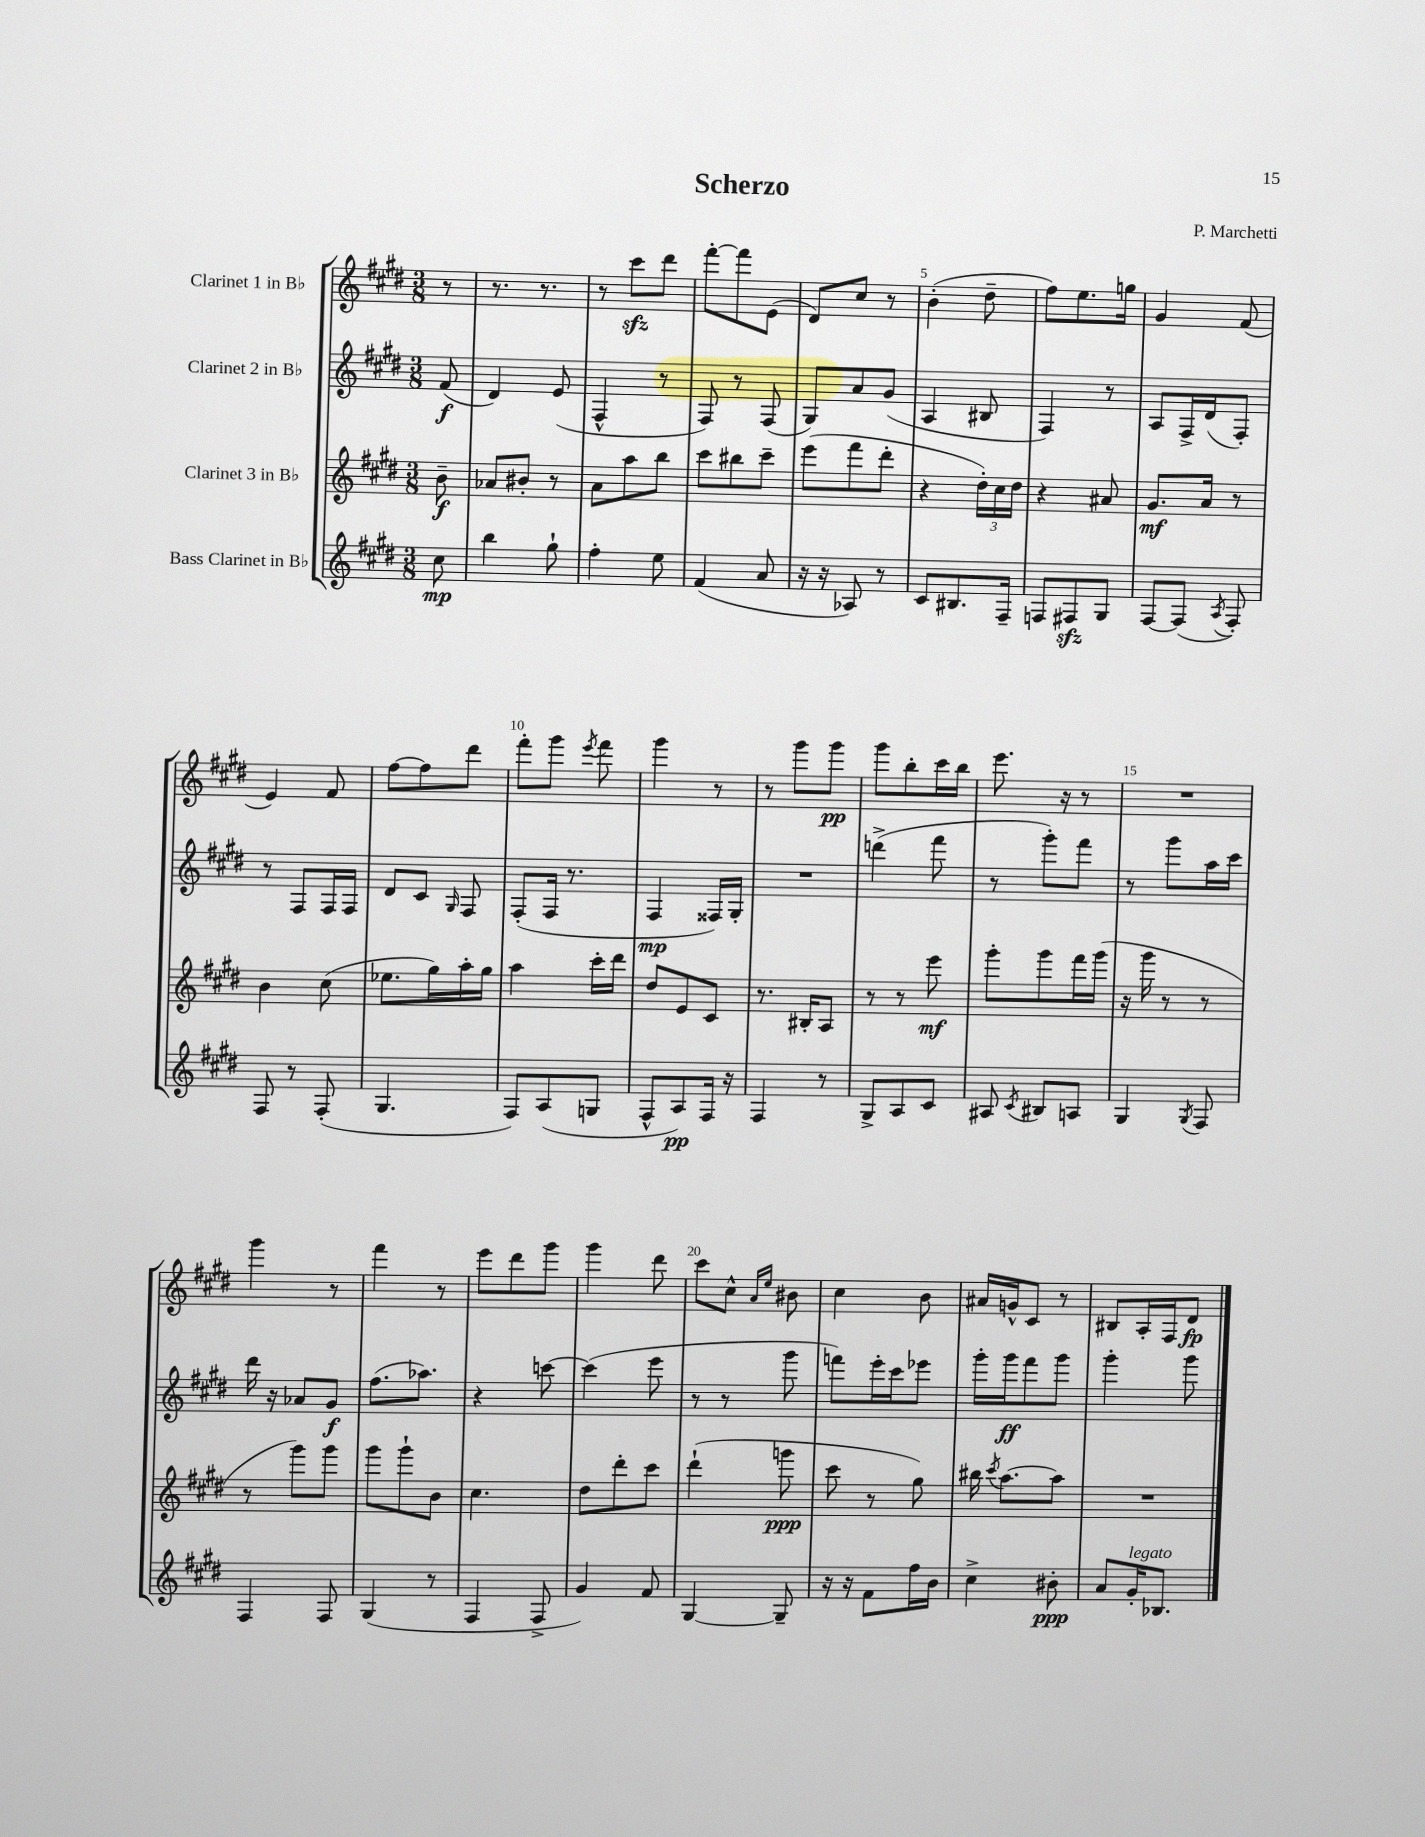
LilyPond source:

\header { title = "Scherzo" composer = "P. Marchetti" }
<<
\new StaffGroup <<
\new Staff = "s0" \with { instrumentName = "Clarinet 1 in Bb" } {
    \clef treble \key e \major \numericTimeSignature \time 3/8 \partial 8
    \autoBeamOff r8 |
    r8. r8. |
    r8 cis'''8[\sfz dis'''8] |
    fis'''8[~-. fis'''8 e'8]( |
    dis'8[) cis''8] r8 |
    b'4-.( dis''8-- |
    fis''8[) e''8. g''16] |
    gis'4 fis'8( |
    e'4) fis'8 |
    fis''8[~ fis''8 dis'''8] |
    fis'''8[-. gis'''8] \acciaccatura { e'''8 } fis'''8 |
    gis'''4 r8 |
    r8 gis'''8[ gis'''8]\pp |
    gis'''8[ b''8-. cis'''16 b''16] |
    e'''8. r16 r8 |
    R4. |
    gis'''4 r8 |
    fis'''4 r8 |
    e'''8[ dis'''8 gis'''8] |
    gis'''4 dis'''8 |
    cis'''8[ cis''8]-^ \grace { a'16[ e''16] } bis'8 |
    cis''4 b'8 |
    ais'16[ g'16-^ cis'8] r8 |
    bis8[ a16-. fis16 dis'8]\fp \bar "|." |
}
\new Staff = "s1" \with { instrumentName = "Clarinet 2 in Bb" } {
    \clef treble \key e \major \numericTimeSignature \time 3/8 \partial 8
    \autoBeamOff fis'8\f( |
    dis'4) e'8( |
    fis4-^ r8 |
    fis8) r8 fis8( |
    gis8[) a'8 gis'8]( |
    a4 bis8 |
    fis4) r8 |
    a8[ fis16-> dis'16( fis8]-.) |
    r8 fis8[ fis16 fis16] |
    dis'8[ cis'8] \grace { gis16 } fis8 |
    fis8[-.( fis16] r8. |
    fis4\mp fisis16[) gis16]-. |
    R4. |
    d'''4->( fis'''8 |
    r8 gis'''8[-.) fis'''8] |
    r8 gis'''8[ a''16 cis'''16] |
    dis'''16 r16 aes'8[ gis'8]\f |
    fis''8.[( aes''8.]) |
    r4 c'''8~ |
    c'''4( e'''8 |
    r8 r8 gis'''8 |
    f'''8[) e'''16-. cis'''16 ees'''8] |
    gis'''16[-. gis'''16\ff fis'''8 gis'''8] |
    gis'''4-. gis'''8 \bar "|." |
}
\new Staff = "s2" \with { instrumentName = "Clarinet 3 in Bb" } {
    \clef treble \key e \major \numericTimeSignature \time 3/8 \partial 8
    \autoBeamOff b'8--\f |
    aes'8[ bis'8]-. r8 |
    a'8[ a''8 b''8] |
    cis'''8[ bis''8 cis'''8]-- |
    e'''8[( fis'''8 dis'''8]-. |
    r4 \tuplet 3/2 { dis''16[-.) cis''16 dis''16] } |
    r4 ais'8 |
    gis'8.[\mf a'16] r8 |
    b'4 cis''8( |
    ees''8.[ gis''16) a''16-. gis''16] |
    a''4 cis'''16[-. dis'''16] |
    dis''8[ e'8 cis'8] |
    r8. bis16[-. a8] |
    r8 r8 e'''8\mf |
    gis'''8[-. gis'''8 fis'''16 gis'''16]( |
    r16 gis'''16 r8 r8 |
    r8 gis'''8[) gis'''8] |
    gis'''8[ gis'''8-! b'8] |
    cis''4. |
    dis''8[ dis'''8-. cis'''8] |
    dis'''4-!( g'''8\ppp |
    cis'''8 r8 gis''8) |
    bis''16 \acciaccatura { cis'''8 } a''8.[~ a''8] |
    R4. \bar "|." |
}
\new Staff = "s3" \with { instrumentName = "Bass Clarinet in Bb" } {
    \clef treble \key e \major \numericTimeSignature \time 3/8 \partial 8
    \autoBeamOff cis''8\mp |
    b''4 gis''8-! |
    fis''4-. e''8 |
    fis'4( a'8 |
    r16 r16 aes8) r8 |
    cis'8[ bis8. fis16]-- |
    f8[ fis8\sfz gis8] |
    fis8[~ fis8]( \acciaccatura { a8 } fis8-.) |
    fis8 r8 fis8-.( |
    gis4. |
    fis8[) a8( g8] |
    fis8[-^ a8\pp) fis16] r16 |
    fis4 r8 |
    gis8[-> a8 cis'8] |
    ais8 \acciaccatura { cis'8 } bis8[ a8] |
    gis4 \acciaccatura { gis8 } fis8 |
    fis4 fis8 |
    gis4( r8 |
    fis4 fis8-> |
    gis'4) fis'8 |
    gis4~ gis8-- |
    r16 r16 fis'8[ fis''16 b'16] |
    cis''4-> bis'8-.\ppp |
    a'8[ gis'16-.^\markup { \italic "legato" } bes8.] \bar "|." |
}
>>
>>
\layout { \context { \Score \override BarNumber.break-visibility = ##(#f #t #t) barNumberVisibility = #(every-nth-bar-number-visible 5) } }
